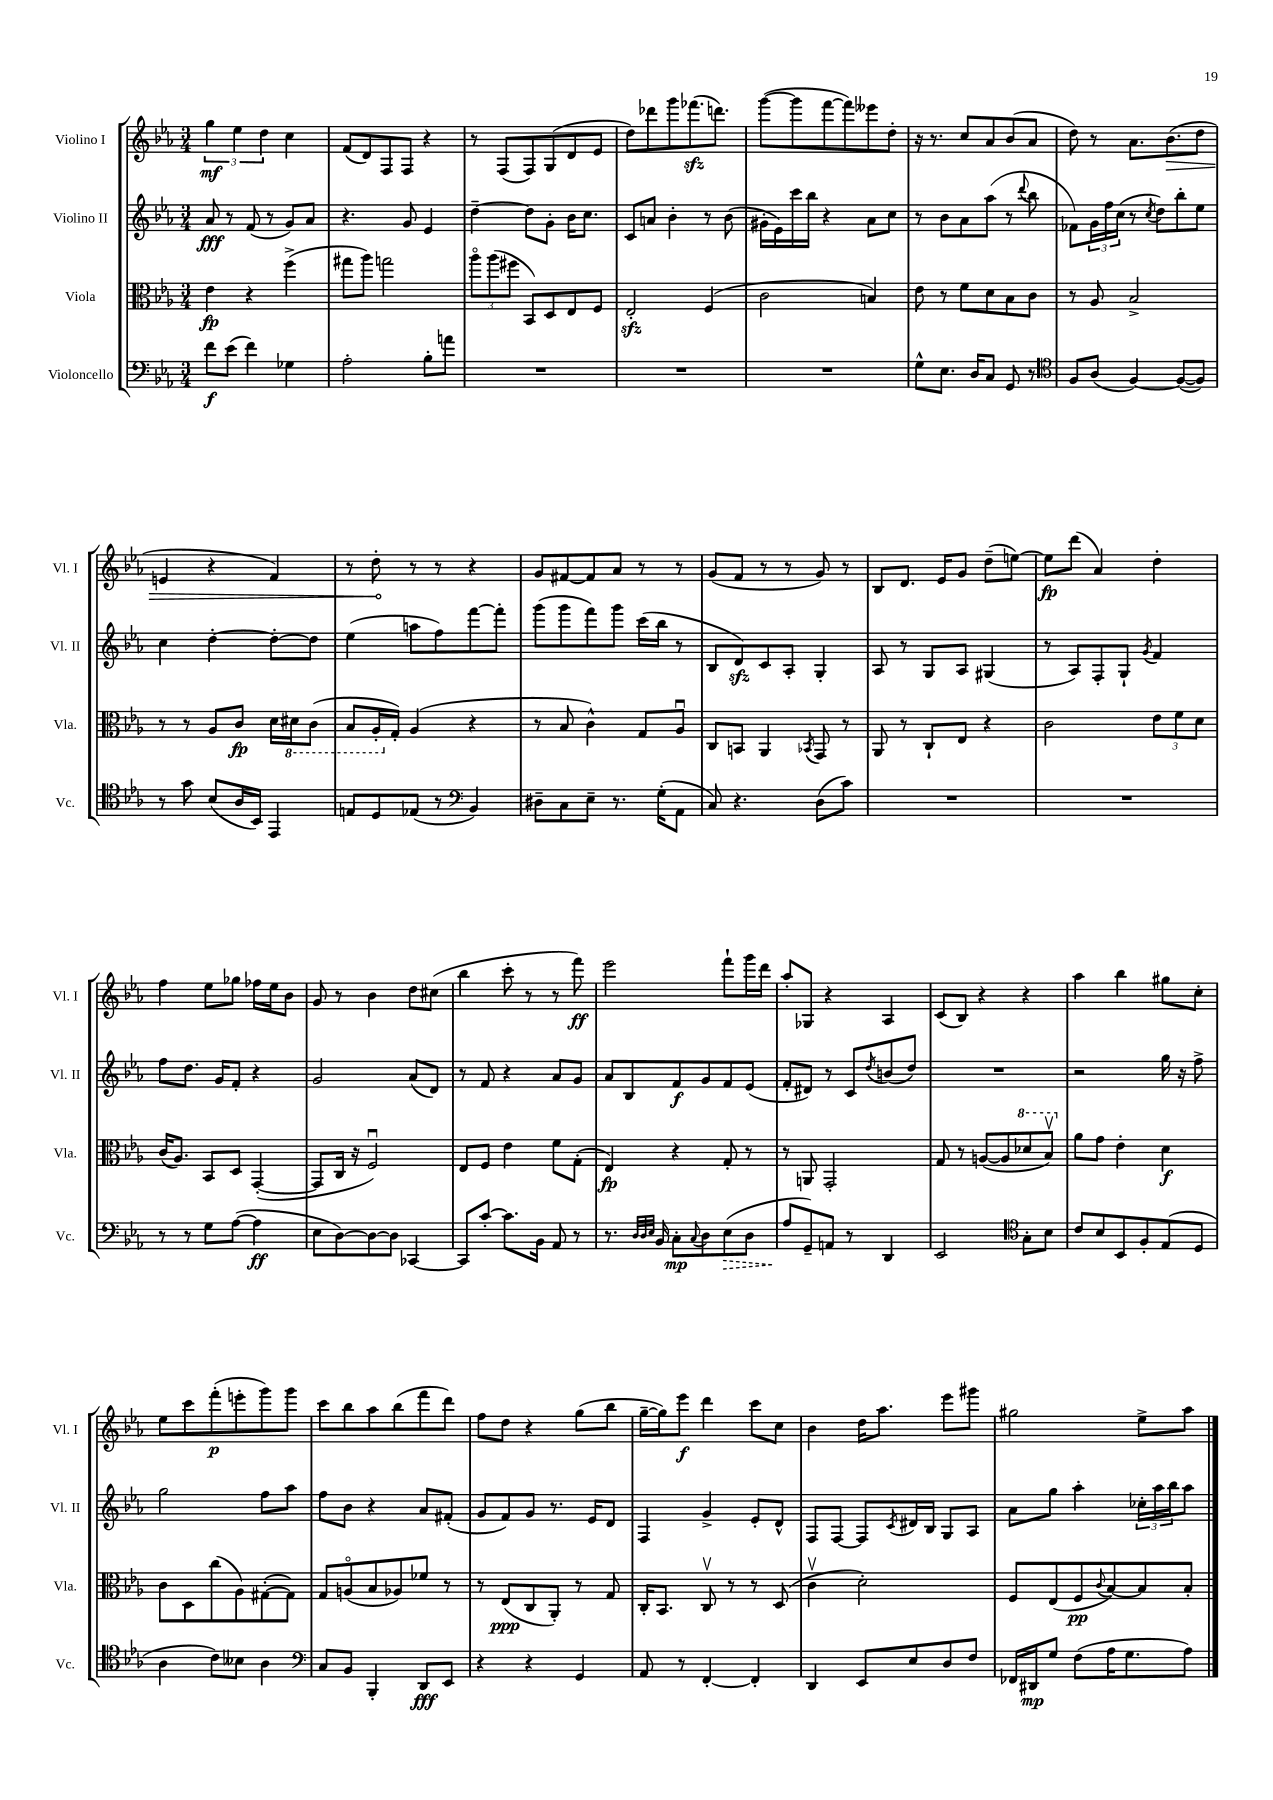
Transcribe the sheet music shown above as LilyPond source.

<<
\new StaffGroup <<
\new Staff = "s0" \with { instrumentName = "Violino I" shortInstrumentName = "Vl. I" } {
    \clef treble \key ees \major \numericTimeSignature \time 3/4
    \tuplet 3/2 { g''4\mf ees''4 d''4 } c''4 |
    f'8( d'8) f8 f8 r4 |
    r8 f8( f8) g8( d'8 ees'8 |
    d''8) des'''8 g'''8 fes'''8.\sfz( d'''8.) |
    g'''8~( g'''8 f'''8~ f'''8) eeses'''8 d''8-. |
    r16 r8. c''8 aes'8 bes'8( aes'8 |
    d''8) r8 aes'8. \once \override Hairpin.circled-tip = ##t bes'8.\>( d''8 |
    e'4 r4 f'4) |
    r8 d''8-.\! r8 r8 r4 |
    g'8 fis'8~ fis'8 aes'8 r8 r8 |
    g'8( f'8 r8 r8 g'8) r8 |
    bes8 d'8. ees'16 g'8 d''8--( e''8~) |
    e''8\fp d'''8( aes'4) d''4-. |
    f''4 ees''8 ges''8 fes''16 ees''16 bes'8 |
    g'8 r8 bes'4 d''8 cis''8( |
    bes''4 c'''8-. r8 r8 f'''8\ff) |
    ees'''2 f'''8-! g'''16 d'''16 |
    aes''8-. ges8 r4 aes4 |
    c'8( bes8) r4 r4 |
    aes''4 bes''4 gis''8 c''8-. |
    ees''8 c'''8 f'''8-.\p( e'''8-. g'''8) g'''8 |
    c'''8 bes''8 aes''8 bes''8( f'''8 d'''8) |
    f''8 d''8 r4 g''8( bes''8 |
    g''16~-- g''16) ees'''8\f d'''4 c'''8 c''8 |
    bes'4 d''16 aes''8. ees'''8 gis'''8 |
    gis''2 ees''8-> aes''8 \bar "|." |
}
\new Staff = "s1" \with { instrumentName = "Violino II" shortInstrumentName = "Vl. II" } {
    \clef treble \key ees \major \numericTimeSignature \time 3/4
    aes'8\fff r8 f'8( r8 g'8) aes'8 |
    r4. g'8 ees'4 |
    d''4~-- d''8 g'8-. bes'16 c''8. |
    c'8 a'8 bes'4-. r8 bes'8( |
    gis'16-. ees'16) c'''16 bes''16 r4 aes'8 c''8 |
    r8 bes'8 aes'8 aes''8( r8 \appoggiatura { d'''8 } bes''8 |
    fes'8) \tuplet 3/2 { g'16 f''16 c''16( } r8 \acciaccatura { c''8 } d''8) bes''8-. ees''8 |
    c''4 d''4~-. d''8~-. d''8 |
    ees''4( a''8 f''8) f'''8~ f'''8-. |
    g'''8( g'''8 f'''8) g'''8 c'''16( bes''16 r8 |
    bes8 d'8\sfz) c'8 aes8-. g4-. |
    aes8 r8 g8 aes8 gis4( |
    r8 aes8) f8-. g8-! \acciaccatura { g'8 } f'4 |
    f''8 d''8. g'16 f'8-. r4 |
    g'2 aes'8( d'8) |
    r8 f'8 r4 aes'8 g'8 |
    aes'8 bes8 f'8\f g'8 f'8 ees'8( |
    f'8-. dis'8) r8 c'8 \acciaccatura { d''8 } b'8( d''8) |
    R2. |
    r2 g''16 r16 f''8-> |
    g''2 f''8 aes''8 |
    f''8 bes'8 r4 aes'8 fis'8-.( |
    g'8 f'8) g'8 r8. ees'16 d'8 |
    f4 g'4-> ees'8-. d'8-^ |
    f8 f8~ f8 \acciaccatura { c'8 } dis'16 bes16 g8 aes8 |
    aes'8 g''8 aes''4-. \tuplet 3/2 { ces''16-. aes''16 bes''16 } aes''8 \bar "|." |
}
\new Staff = "s2" \with { instrumentName = "Viola" shortInstrumentName = "Vla." } {
    \clef alto \key ees \major \numericTimeSignature \time 3/4
    ees'4\fp r4 f''4->( |
    gis''8 aes''8) g''2 |
    \tuplet 3/2 { aes''8\flageolet aes''8( fis''8 } bes,8) d8 ees8 f8 |
    ees2-.\sfz f4( |
    c'2 b4) |
    ees'8 r8 f'8 d'8 bes8 c'8 |
    r8 aes8 bes2-> |
    r8 r8 aes8 c'8\fp d'16 \ottava #-1 dis16 c8( |
    bes,8 aes,16-. \ottava #0 g16-.) aes4( r4 |
    r8 bes8 c'4-^) g8 aes8\downbow |
    c8 b,8 aes,4 \acciaccatura { bes,8 } g,8 r8 |
    aes,8 r8 c8-! ees8 r4 |
    c'2 \tuplet 3/2 { ees'8 f'8 d'8 } |
    c'16( aes8.) bes,8 d8 g,4~-.( |
    g,8 c16 r16 f2\downbow) |
    ees8 f8 ees'4 f'8 g8-.( |
    ees4\fp) r4 g8-. r8 |
    r8 a,8 g,2-. |
    g8 r8 a8~( a8 \ottava #1 des''8 bes'8\upbow) \ottava #0 |
    aes'8 g'8 ees'4-. d'4\f |
    c'8 d8 c''8( aes8) gis8~-.( gis8) |
    g8 a8\flageolet( bes8 aes8) fes'8 r8 |
    r8 ees8\ppp( c8 aes,8-.) r8 g8 |
    c16-. bes,8. c8\upbow r8 r8 d8( |
    c'4\upbow d'2-.) |
    f8 ees8( f8\pp \appoggiatura { c'8 } bes8~) bes8 bes8-. \bar "|." |
}
\new Staff = "s3" \with { instrumentName = "Violoncello" shortInstrumentName = "Vc." } {
    \clef bass \key ees \major \numericTimeSignature \time 3/4
    f'8\f ees'8( f'4) ges4 |
    aes2-. bes8-. a'8 |
    R2. |
    R2. |
    R2. |
    g8-^ ees8. d16 c8 g,8 r8 |
    \clef tenor f8 aes8( f4~) f8~( f8) |
    r8 g'8 bes8( aes16 bes,16) ees,4 |
    e8 d8 ees8( r8 \clef bass bes,4) |
    dis8-- c8 ees8-- r8. g16-.( aes,8 |
    c8) r4. d8( c'8) |
    R2. |
    R2. |
    r8 r8 g8 aes8~( aes4\ff |
    ees8 d8~) d8~ d8 ces,4~ |
    ces,8 c'8~-. c'8. bes,16 aes,8 r8 |
    r8. \grace { d32 d32 ees32 } bes,16 c8-.\mp \appoggiatura { c8 } d8 \once \override Hairpin.style = #'dashed-line ees8\>( d8 |
    aes8\! g,8--) a,8 r8 d,4 |
    ees,2 \clef tenor g8-. bes8 |
    c'8 bes8 bes,8 f8-. ees8( d8 |
    aes4 c'8) beses8 aes4 |
    \clef bass c8 bes,8 bes,,4-. d,8\fff ees,8 |
    r4 r4 g,4 |
    aes,8 r8 f,4~-. f,4-. |
    d,4 ees,8 ees8 d8 f8 |
    fes,16 dis,16\mp g8 f8( aes16 g8. aes8) \bar "|." |
}
>>
>>
\layout { \context { \Score \remove "Bar_number_engraver" } }
